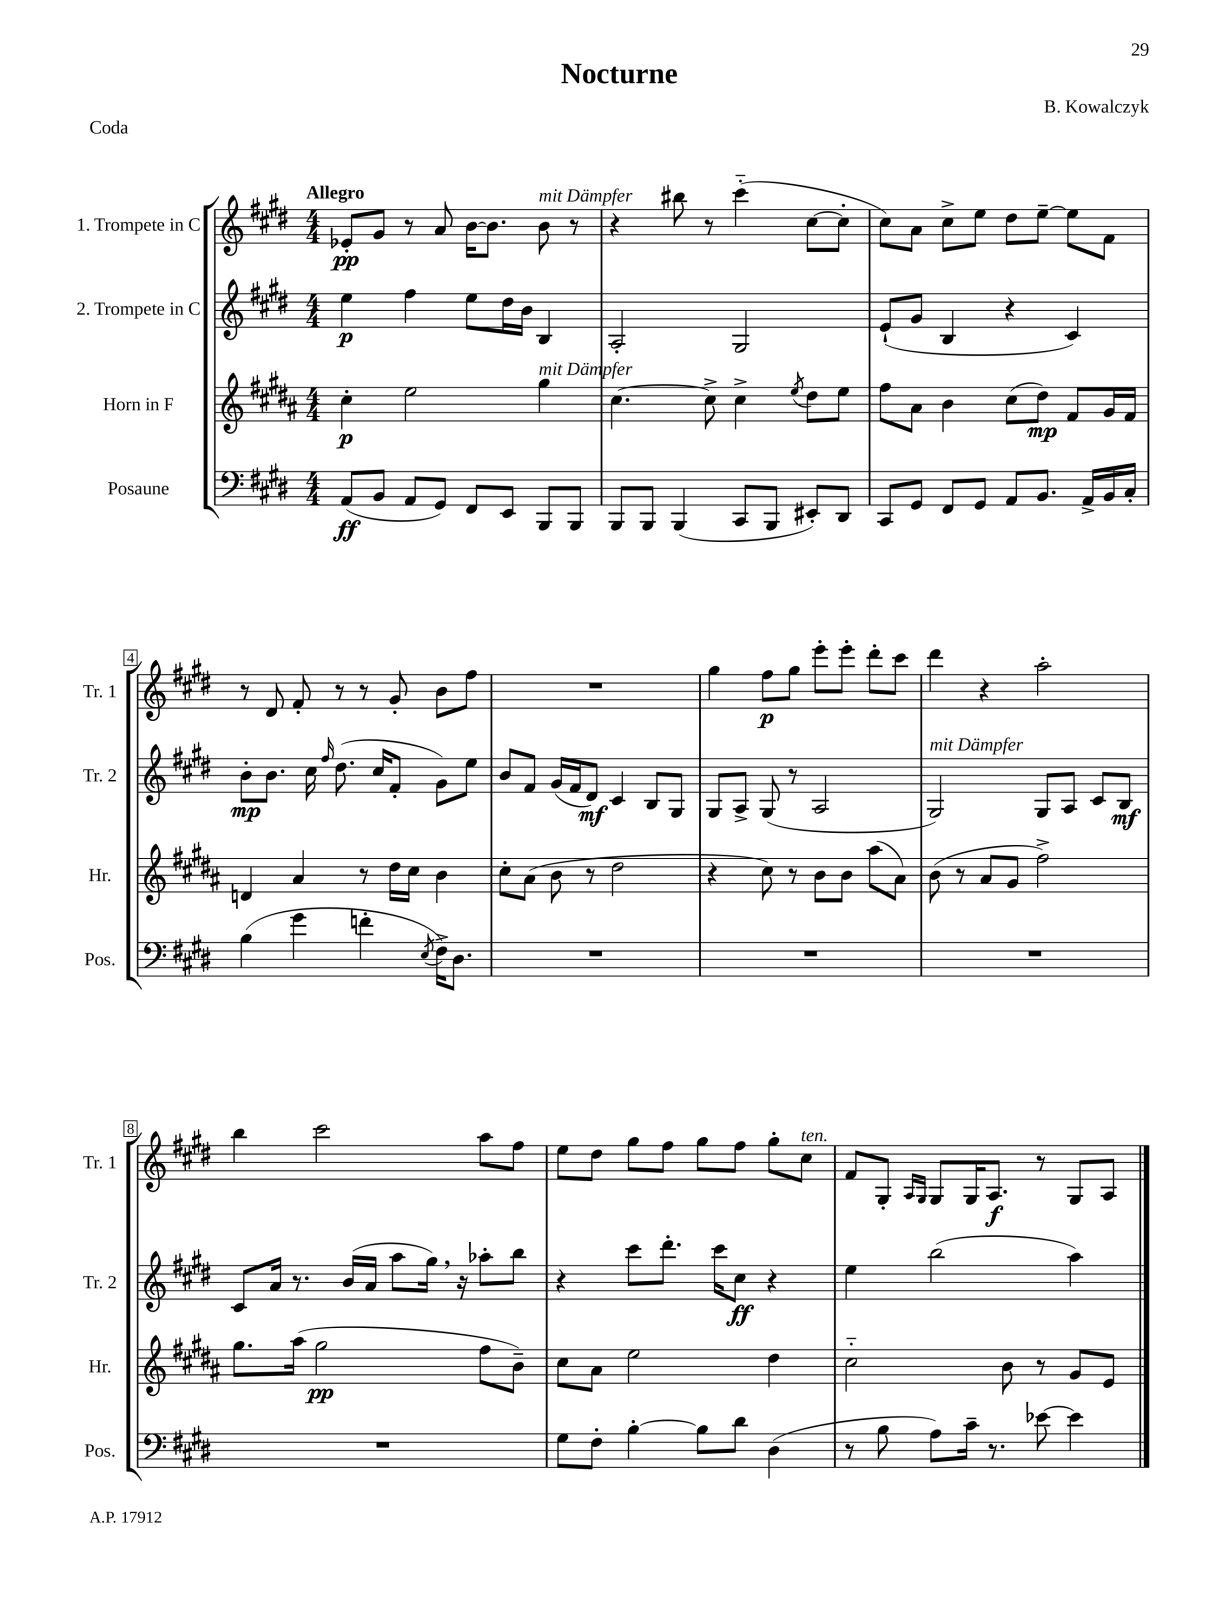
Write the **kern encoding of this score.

**kern	**dynam	**kern	**dynam	**kern	**dynam	**kern	**dynam
*part4	*part4	*part3	*part3	*part2	*part2	*part1	*part1
*staff4	*staff4	*staff3	*staff3	*staff2	*staff2	*staff1	*staff1
*I"Posaune	*	*I"Horn in F	*	*I"2. Trompete in C	*	*I"1. Trompete in C	*
*I'Pos.	*	*I'Hr.	*	*I'Tr. 2	*	*I'Tr. 1	*
*clefF4	*	*clefG2	*	*clefG2	*	*clefG2	*
*k[f#c#g#d#]	*	*k[f#c#g#d#a#]	*	*k[f#c#g#d#]	*	*k[f#c#g#d#]	*
*M4/4	*	*M4/4	*	*M4/4	*	*M4/4	*
=1	=1	=1	=1	=1	=1	=1	=1
!	!	!	!	!	!	!LO:TX:a:B:t=Allegro	!
(8AA/L	ff	4cc#'\	p	4ee\	p	8e-X'/L	pp
8BB/J	.	.	.	.	.	8g#/J	.
8AA/L	.	2ee\	.	4ff#\	.	8r	.
8GG#/J)	.	.	.	.	.	8a/	.
8FF#/L	.	.	.	8ee\L	.	[16b\KL	.
.	.	.	.	.	.	8.b\J]	.
8EE/J	.	.	.	16dd#\L	.	.	.
.	.	.	.	16b\JJ	.	.	.
!	!	!	!	!	!	!LO:TX:a:i:t=mit Dämpfer	!
!	!	!LO:TX:a:i:t=mit Dämpfer	!	!	!	!	!
8BBB/L	.	4gg#\	.	4B/	.	8b\	.
8BBB/J	.	.	.	.	.	8r	.
=2	=2	=2	=2	=2	=2	=2	=2
8BBB/L	.	[4.cc#\	.	2A'/	.	4r	.
8BBB/J	.	.	.	.	.	.	.
(4BBB/	.	.	.	.	.	8bb#X\	.
.	.	8cc#^\]	.	.	.	8r	.
8CC#/L	.	4cc#^\	.	2G#/	.	(4ccc#\	.
8BBB/J	.	.	.	.	.	.	.
.	.	8qee/	.	.	.	.	.
8EE#X'/L)	.	8dd#\L	.	.	.	[8cc#\L	.
8DD#/J	.	8ee\J	.	.	.	8cc#'\J]	.
=3	=3	=3	=3	=3	=3	=3	=3
8CC#/L	.	8ff#\L	.	(8e`/L	.	8cc#\L)	.
8GG#/J	.	8a#\J	.	8g#/J	.	8a\J	.
8FF#/L	.	4b\	.	4B/	.	8cc#^\L	.
8GG#/J	.	.	.	.	.	8ee\J	.
8AA/L	.	(8cc#\L	.	4r	.	8dd#\L	.
8.BB/J	.	8dd#\J)	mp	.	.	[8ee~\J	.
.	.	8f#/L	.	4c#/)	.	8ee\L]	.
16AA^/LL	.	.	.	.	.	.	.
16BB/	.	16g#/L	.	.	.	8f#\J	.
16C#'/JJ	.	16f#/JJ	.	.	.	.	.
!!LO:LB:g=z
=4	=4	=4	=4	=4	=4	=4	=4
(4B\	.	4dn/	.	8b'\L	mp	8r	.
.	.	.	.	8.b\J	.	8d#/	.
4g#\	.	4a#/	.	.	.	8f#'/	.
.	.	.	.	16cc#\	.	.	.
.	.	.	.	16qqff#/	.	.	.
.	.	.	.	(8.dd#\	.	8r	.
4fn'\	.	8r	.	.	.	8r	.
.	.	.	.	16cc#/KL	.	.	.
.	.	16dd#\LL	.	8f#'/J	.	8g#'/	.
.	.	16cc#\JJ	.	.	.	.	.
8qE/	.	.	.	.	.	.	.
16F#^\KL)	.	4b\	.	8g#\L)	.	8b\L	.
8.D#\J	.	.	.	.	.	.	.
.	.	.	.	8ee\J	.	8ff#\J	.
=5	=5	=5	=5	=5	=5	=5	=5
1r	.	8cc#'\L	.	8b/L	.	1r	.
.	.	(8a#\J	.	8f#/J	.	.	.
.	.	8b\	.	(16g#/LL	.	.	.
.	.	.	.	16f#/J	.	.	.
.	.	8r	.	8d#/J)	mf	.	.
.	.	2dd#\	.	4c#/	.	.	.
.	.	.	.	8B/L	.	.	.
.	.	.	.	8G#/J	.	.	.
=6	=6	=6	=6	=6	=6	=6	=6
1r	.	4r	.	8G#/L	.	4gg#\	.
.	.	.	.	8A^/J	.	.	.
.	.	8cc#\)	.	(8G#/	.	8ff#\L	p
.	.	8r	.	8r	.	8gg#\J	.
.	.	8b\L	.	2A/	.	8eee'\L	.
.	.	8b\J	.	.	.	8eee'\J	.
.	.	(8aa#\L	.	.	.	8ddd#'\L	.
.	.	8a#\J)	.	.	.	8ccc#\J	.
=7	=7	=7	=7	=7	=7	=7	=7
!	!	!	!	!LO:TX:a:i:t=mit Dämpfer	!	!	!
1r	.	(8b\	.	2G#/)	.	4ddd#\	.
.	.	8r	.	.	.	.	.
.	.	8a#/L	.	.	.	4r	.
.	.	8g#/J	.	.	.	.	.
.	.	2ff#^\)	.	8G#/L	.	2aa'\	.
.	.	.	.	8A/J	.	.	.
.	.	.	.	8c#/L	.	.	.
.	.	.	.	8B/J	mf	.	.
!!LO:LB:g=z
=8	=8	=8	=8	=8	=8	=8	=8
1r	.	8.gg#\L	.	8c#/L	.	4bb\	.
.	.	.	.	16a/Jk	.	.	.
.	.	(16aa#\Jk	.	8.r	.	.	.
.	.	2gg#\	pp	.	.	2ccc#\	.
.	.	.	.	(16b/LL	.	.	.
.	.	.	.	16a/JJ	.	.	.
.	.	.	.	8aa\L	.	.	.
.	.	.	.	16gg#,\Jk)	.	.	.
.	.	.	.	16r	.	.	.
.	.	8ff#\L	.	8aa-X'\L	.	8aa\L	.
.	.	8b~\J)	.	8bb\J	.	8ff#\J	.
=9	=9	=9	=9	=9	=9	=9	=9
8G#\L	.	8cc#\L	.	4r	.	8ee\L	.
8F#'\J	.	8a#\J	.	.	.	8dd#\J	.
[4B'\	.	2ee\	.	8ccc#\L	.	8gg#\L	.
.	.	.	.	8.ddd#'\J	.	8ff#\J	.
8B\L]	.	.	.	.	.	8gg#\L	.
.	.	.	.	16ccc#\KL	.	.	.
8d#\J	.	.	.	8cc#\J	ff	8ff#\J	.
(4D#\	.	4dd#\	.	4r	.	8gg#'\L	.
!	!	!	!	!	!	!LO:TX:a:i:t=ten.	!
.	.	.	.	.	.	8cc#\J	.
=10	=10	=10	=10	=10	=10	=10	=10
8r	.	2cc#\	.	4ee\	.	8f#/L	.
8B\	.	.	.	.	.	8G#'/J	.
.	.	.	.	.	.	16qqA/LL	.
.	.	.	.	.	.	16qqG#/JJ	.
8A\L)	.	.	.	(2bb\	.	8G#/L	.
16c#~\Jk	.	.	.	.	.	16G#/K	.
8.r	.	.	.	.	.	8.A/J	f
.	.	8b\	.	.	.	.	.
[8e-X\	.	8r	.	.	.	8r	.
4e-\]	.	8g#/L	.	4aa\)	.	8G#/L	.
.	.	8e/J	.	.	.	8A/J	.
==	==	==	==	==	==	==	==
*-	*-	*-	*-	*-	*-	*-	*-
